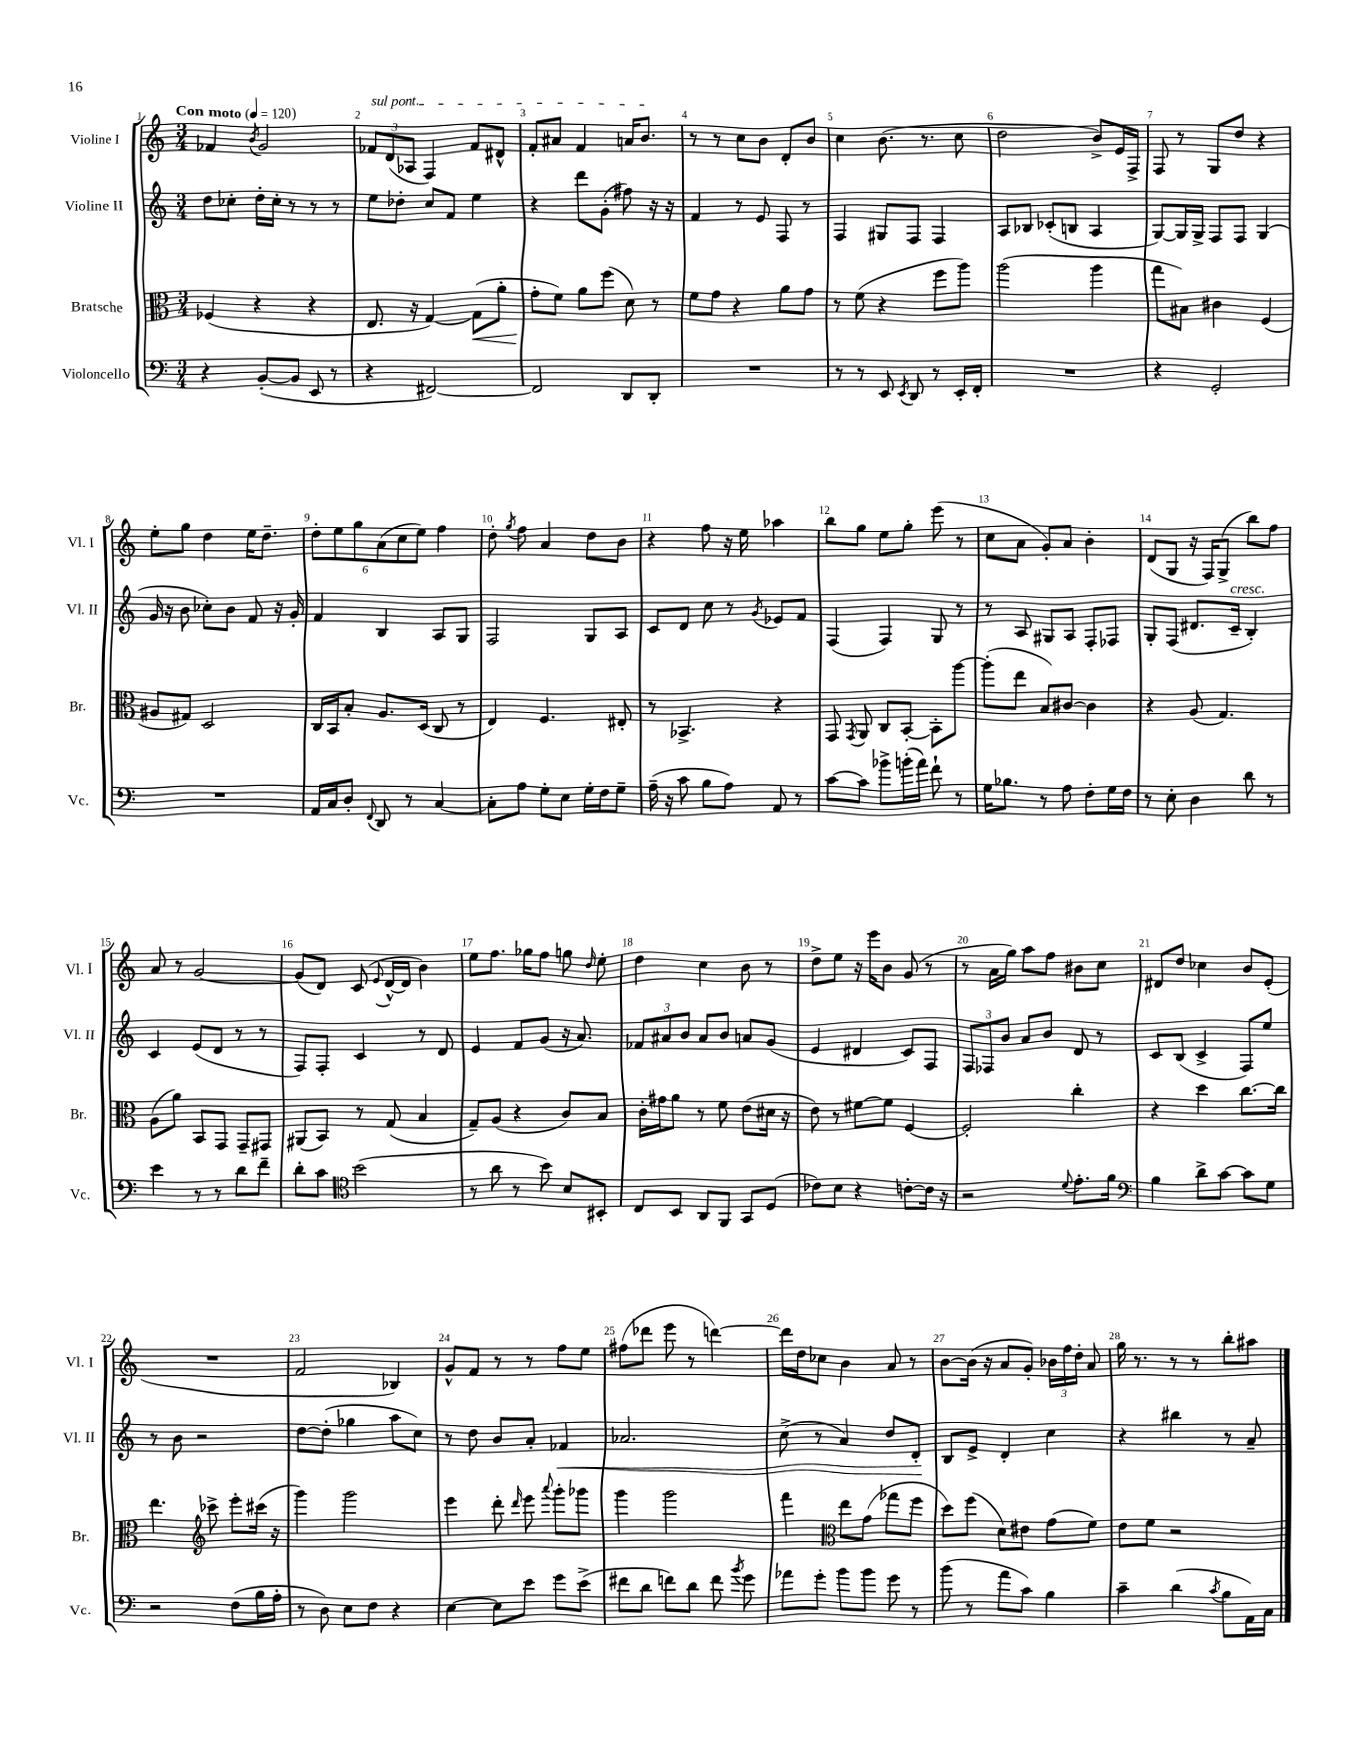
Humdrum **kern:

**kern	**kern	**kern	**kern
*staff4	*staff3	*staff2	*staff1
*clefF4	*clefC3	*clefG2	*clefG2
*k[]	*k[]	*k[]	*k[]
*M3/4	*M3/4	*M3/4	*M3/4
*MM120	*MM120	*MM120	*MM120
4r	(4F-	8dd	4f-
.	.	8cc-'	.
.	.	.	8qb
([8BB'	4r	16dd'	2g
.	.	16cc-'	.
8BB]	.	8r	.
8EE	4r	8r	.
8r	.	8r	.
=	=	=	=
4r	8.E	8ee	12f-
.	.	.	(12d
.	.	8dd-'	.
.	.	.	12A-
.	16r	.	.
[2FF#)	[4G)	8cc	4F)
.	.	8f	.
.	(8G]	4ee	8f-
.	8a'	.	8d#^^
=	=	=	=
2FF#]	8g'	4r	8f'
.	8f)	.	8a#
.	8a	8ddd	4f
.	(8ff	(8g'	.
8DD	8d)	8ff#)	16a
.	.	.	8.b
8DD'	8r	16r	.
.	.	16r	.
=	=	=	=
2.r	8f	4f	8r
.	8g	.	8r
.	4r	8r	8cc
.	.	8e	8b
.	8a	8F	8d'
.	8g	8r	8b
=	=	=	=
8r	8r	4F	4cc
8r	(8f	.	.
8EE	4r	8G#	(8.b
8qEE	.	.	.
8DD	.	8F	.
.	.	.	8.r
8r	8ff	4F	.
16EE'	8aa)	.	8cc
16FF'	.	.	.
=	=	=	=
2.r	(2aa	8A	2dd
.	.	8B-	.
.	.	(8c-'	.
.	.	8B	.
.	4aa	4A	8b^)
.	.	.	16e
.	.	.	16F^
=	=	=	=
4r	8gg	[8G)	8F
.	8B#)	16G]	8r
.	.	16G^	.
2GG'	4c#	8F	8G
.	.	8F	8dd
.	(4F	(4G	4r
=	=	=	=
2.r	8A#	16g	8ee'
.	.	16r	.
.	8G#)	8b	8gg
.	2D	8cc-')	4dd
.	.	8b	.
.	.	8f	16ee
.	.	.	8.dd~
.	.	16r	.
.	.	16g'	.
=	=	=	=
16AA	16C	4f	12dd'
16C	16BB	.	.
.	.	.	12ee
8D'	8B'	.	.
.	.	.	12gg
8qqFF	.	.	.
8DD	8.A	4B	(12a
.	.	.	12cc
8r	.	.	.
.	.	.	12ee)
.	(16D	.	.
[4C	8C	8A	4ff
.	8r	8G	.
=	=	=	=
8C']	4E)	2F	8dd'
.	.	.	8qgg
8A	.	.	8ff
8G'	4.F	.	4a
8E	.	.	.
16G'	.	8G	8dd
16F	.	.	.
8G~	8E#'	8A	8b
=	=	=	=
(16A~	8r	8c	4r
16r	.	.	.
8c	4.BB-^	8d	.
8B	.	8cc	8ff
8A)	.	8r	16r
.	.	.	16ee
.	.	8qg	.
8AA	4r	8e-	4aa-
8r	.	8f	.
=	=	=	=
[8c	8GG	(4F	8bb
.	8qGG	.	.
8c]	8AA	.	8gg
8b-^	8C	4F)	8ee
(16b'	[8BB'	.	8gg'
16a)	.	.	.
8f`	8BB']	8G	(8eee
8r	[8aa	8r	8r
=	=	=	=
16G	(8aa']	8r	8cc
8.B-	.	.	.
.	8ee	8A	8a
8r	8B)	8G#	8g')
8A	[8c#	8A	8a
8F'	4c#]	8F'	4b'
16G	.	8F-	.
16F	.	.	.
=	=	=	=
8r	4r	8G'	(8d
8E'	.	(8F	8G
4D	(8A	8.d#	16r
.	.	.	16F)
.	4.G)	.	(8G^
.	.	16c~	.
8d	.	4B')	8bb)
8r	.	.	8ff
=	=	=	=
4e	(8A	4c	8a
.	8a)	.	8r
8r	8BB	(8e	[2g
8r	8GG	8d	.
8d	8GG~	8r	.
8f~	8GG#	8r	.
=	=	=	=
8d'	(8AA#	8F)	(8g]
8c	8BB)	8F'	8d)
*clefC4	*	*	*
(2b	8r	4c	(8c
.	.	.	8qqe
.	(8G	.	[16d^^
.	.	.	16d]
.	4B	8r	4b)
.	.	8d	.
=	=	=	=
8r	8G~)	4e	8ee
8a	(8A	.	8.ff
8r	4r	8f	.
.	.	.	16gg-
8b)	.	(8g	8ff
8B	8c)	16r	8gg
.	.	8.a)	.
.	.	.	16qqdd
8BB#'	8B	.	8ee'
=	=	=	=
8C	16c'	12f-	4dd
.	16g#	.	.
.	.	12a#	.
8BB	8a	.	.
.	.	12b	.
8AA	8r	8a#	4cc
8FF	8f	8b	.
8GG	(8e	8a	8b
(8D	16d#	(8g	8r
.	16r	.	.
=	=	=	=
8c-)	8e)	4e	8dd^
8B	8r	.	8ee
4r	[8f#	4d#	16r
.	.	.	16eee
.	8f#]	.	8b
[8c'	[4F	8c)	(8g
16c]	.	8F	8r
16r	.	.	.
=	=	=	=
2r	2F']	12F	8r
.	.	12F-	.
.	.	.	16a
.	.	12b	.
.	.	.	16gg)
.	.	8a	8aa
.	.	8b	8ff
8qqd	.	.	.
8.e'	4cc'	8d	8b#
.	.	8r	8cc
16f	.	.	.
=	=	=	=
*clefF4	*	*	*
4B	4r	8c	8d#
.	.	(8B	8dd
8d^	4dd	4c^	4cc-
[8c	.	.	.
8c]	[8.cc	8F)	8b
8G	.	8ee	(8e'
.	16cc]	.	.
=	=	=	=
2r	4.ee	8r	2.r
.	.	8b	.
.	.	2r	.
*	*clefG2	*	*
.	8ccc-^	.	.
(8F	8eee'	.	.
16B	(16ccc#	.	.
16A'	16r	.	.
=	=	=	=
8r	4ggg)	[8dd	2f
8D)	.	(8dd']	.
8E	2ggg	4gg-	.
8F	.	.	.
4r	.	8aa	4B-)
.	.	8cc)	.
=	=	=	=
[4E	4eee	8r	8g^^
.	.	8dd	8f
8E]	8ddd'	8b	8r
.	16qqddd	.	.
8e	8eee	8a'	8r
.	8qqaaa	.	.
8g	8ggg'	4f-	8ff
(8e^	8ggg-	.	8ee
=	=	=	=
8f#	4ggg	2.a-	(8ff#
8d	.	.	8ddd-
8f)	2ggg	.	8eee
8d	.	.	8r
8f	.	.	[4ddd)
8qb	.	.	.
8g	.	.	.
=	=	=	=
8a-	4fff	(8cc^	16ddd]
.	.	.	16dd
8g'	.	8r	8cc-
*	*clefC3	*	*
8b	8ee	4a)	4b
8b	(8g	.	.
8g	8gg-	8dd	8a
8r	8ff	8d'	8r
=	=	=	=
(8b	8dd)	8B	[8b
8r	(8ff	8e^	(16b]
.	.	.	16r
8a	8d)	4d'	8a
8c)	8e#	.	8g')
4B	(8g	4cc	24b-
.	.	.	24ff
.	.	.	24dd'
.	8f)	.	8a
=	=	=	=
4c~	8e	4r	16gg
.	.	.	8.r
.	8f	.	.
(4d	2r	4bb#	8r
.	.	.	8r
8qc	.	.	.
8B	.	8r	8bb'
16AA)	.	8a~	8aa#
16C	.	.	.
==	==	==	==
*-	*-	*-	*-
